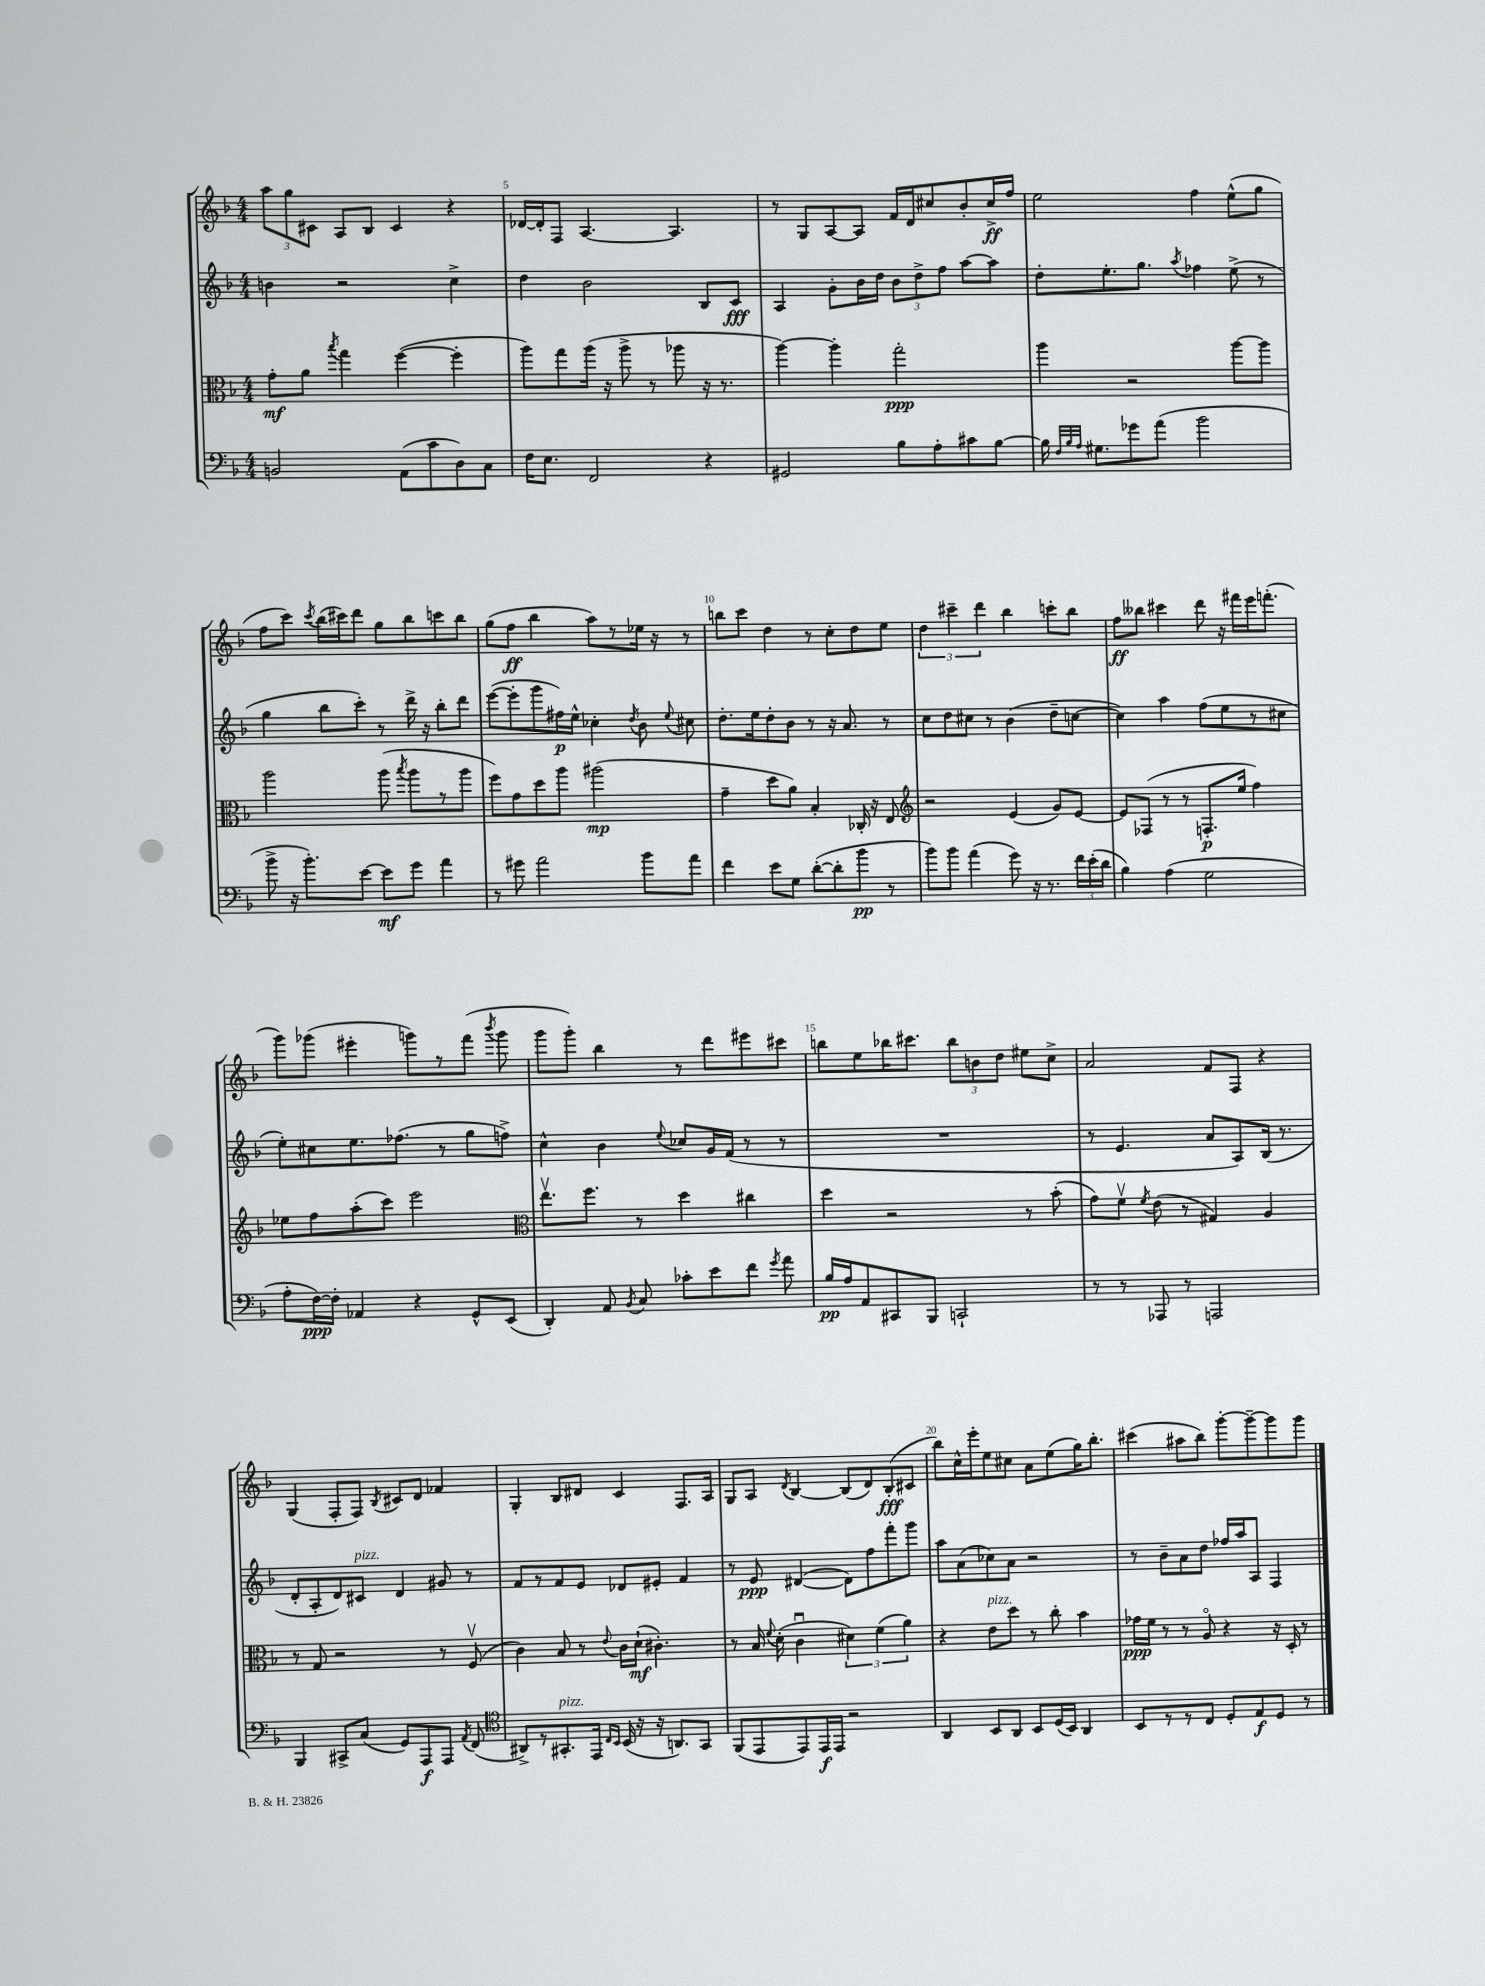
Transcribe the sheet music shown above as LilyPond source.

<<
\new StaffGroup <<
\new Staff = "s0" {
    \clef treble \key f \major \numericTimeSignature \time 4/4
    \autoBeamOff \tuplet 3/2 { a''8[ g''8 cis'8] } a8[ bes8] cis'4 r4 |
    des'16[~ des'16-. f8] a4.~ a4. |
    r8 g8[ a8~ a8] f'16[ d'16 cis''8 bes'8-. cis''16->\ff f''16] |
    e''2 f''4 e''8[-^( g''8] |
    f''8[ c'''8]) \acciaccatura { c'''8 } bes''16[( cis'''16) d'''8] g''8[ bes''8 c'''8 bes''8] |
    g''8[( f''8]\ff bes''4 a''8[) r8 ees''16] r16 r8 |
    b''8[ c'''8] d''4 r8 c''8[-. d''8 e''8] |
    \tuplet 3/2 { d''4 cis'''4-- d'''4 } bes''4 c'''8[-. bes''8] |
    f''8[\ff beses''8] cis'''4 d'''8 r16 fis'''16[ e'''16 f'''8.]-.( |
    g'''8[) ges'''8]( eis'''4-. g'''8[) r8 f'''8]( \acciaccatura { bes'''8 } g'''8 |
    g'''8[ g'''8]-.) bes''4 r8 d'''8[ eis'''8 cis'''8] |
    b''8[ e''8 bes''16 cis'''8.] \tuplet 3/2 { bes''8[ b'8 d''8] } eis''8[ c''8]-> |
    a'2 f'8[ f8] r4 |
    g4( f8[-. f8]) \acciaccatura { bes8 } cis'8[ d'8] fes'4 |
    g4-. bes8[ dis'8] c'4 f8.[ a16] |
    g8[ a8] \acciaccatura { d'8 } bes4~ bes8[( d'8) bes8-.\fff( cis'8] |
    bes''8[) c''16-^ e'''16-. e''8 cis''8] a'8[ e''8( g''16) bes''8.]-. |
    cis'''4( ais''8[ bes''8]) g'''8[~-. g'''8~-- g'''8 g'''8] \bar "|." |
}
\new Staff = "s1" {
    \clef treble \key f \major \numericTimeSignature \time 4/4
    \autoBeamOff b'4 r2 c''4-> |
    d''4 bes'2 bes8[ c'8]\fff |
    a4 g'8[-. bes'16 d''16] \tuplet 3/2 { bes'8[ d''8-> f''8] } a''8[~ a''8] |
    d''8[-. e''8.-. g''8.] \acciaccatura { a''8 } fes''4 e''8->( r8 |
    g''4 bes''8[ c'''8]-.) r8 d'''16-> r16 bes''8[-. d'''8] |
    e'''8[~( e'''8-. g'''8 fis''16\p) e''16]-^ ces''4-. \acciaccatura { d''8 } bes'8 \appoggiatura { e''8 } cis''8 |
    d''8.[-. e''16 d''8-. bes'8] r8 r16 a'8. r8 |
    c''8[ d''8 cis''8] r8 bes'4( d''8[-- c''8]~ |
    c''4) a''4 f''8[( e''8 r8 cis''8] |
    e''8[-.) cis''8 e''8. fes''8.]( r8 g''8[ f''8]->) |
    c''4-^ bes'4 \appoggiatura { e''8 } ces''8[ g'16 f'16]( r8 r8 |
    R1 |
    r8 e'4. a'8[ a8) bes16]( r8. |
    d'8[-. a8-. d'8) cis'8]^\markup { \italic "pizz." } d'4 gis'8 r8 |
    f'8[ r8 f'8 e'8] des'8[ eis'8]-. f'4 |
    r8 e'8\ppp dis'4~( dis'8[) f''8 f'''8-. g'''8] |
    a''8[ a'8( ces''8) a'8] r2 |
    r8 bes'8[-- a'8 d''8] fes''16[ a''16 a8] f4 \bar "|." |
}
\new Staff = "s2" {
    \clef alto \key f \major \numericTimeSignature \time 4/4
    \autoBeamOff g'8[-.\mf a'8] \acciaccatura { bes''8 } g''4 f''4~( f''4-. |
    a''8[) g''8 a''16]( r16 a''8-> r8 aes''8 r16 r8. |
    a''4~) a''4-. g''2-.\ppp |
    a''4 r2 a''8[~ a''8] |
    a''2 a''8( \acciaccatura { bes''8 } a''8[ r8 a''8] |
    f''8[) g'8 d''8 a''8] ais''2\mp( |
    g'4-- d''8[ a'8]) bes4-. ces16-. r16 e8 |
    \clef treble r2 e'4( g'8[) e'8]~ |
    e'8[ fes8]( r8 r8 f8.[-.\p e''16] f''4) |
    ees''8[ f''8 a''8-.( c'''8]) e'''2 |
    \clef alto e''8.[\upbow f''8.] r8 d''4 cis''4 |
    d''4 r2 r8 bes'8-.( |
    g'8[) f'8]\upbow \acciaccatura { f'8 } e'8( r8 gis4) a4 |
    r8 g8 r2 r8 f8\upbow( |
    c'4) bes8 r8 \appoggiatura { e'8 } c'16[ d'16]-!\mf( cis'4.-.) |
    r8 bes16 \appoggiatura { f'8 } d'16-.( c'4\downbow \tuplet 3/2 { dis'4) f'4( a'4) } |
    r4 e'8[^\markup { \italic "pizz." } d''8] r8 c''8-. bes'4 |
    ges'16[\ppp f'16] r8 r8 a8\flageolet r4 r16 d16-. r8 \bar "|." |
}
\new Staff = "s3" {
    \clef bass \key f \major \numericTimeSignature \time 4/4
    \autoBeamOff b,2 a,8[( c'8 d8) c8] |
    f16[ e8.] f,2 r4 |
    gis,2 bes8[ a8-. cis'8 bes8]~ |
    bes16 \grace { f32[ bes32 a32] } gis8.[ ges'8 a'8]( bes'2 |
    bes'8-> r16 bes'8.[-.) e'8]~ e'8[\mf g'8] a'4 |
    r8 gis'8 a'2 bes'8[ a'8] |
    f'4 e'8[ g8] d'8[~-.( d'8-. bes'8]\pp r8 |
    bes'8[) bes'8] a'4( g'8) r16 r8. \tuplet 3/2 { f'16[ e'16-.( d'16] } |
    bes4) a4( g2 |
    a8[-. f16~\ppp) f16]-. aes,4 r4 g,8[-^ e,8]( |
    d,4-.) a,8 \acciaccatura { bes,8 } c8 ces'8[-. e'8 f'8] \acciaccatura { g'8 } a'8 |
    bes16[\pp a16 a,8 cis,8 bes,,8] c,2-! |
    r8 r8 aes,,8 r8 a,,2 |
    bes,,4 cis,8[-> c8]( g,8[) a,,8\f a,,8] \acciaccatura { a,8 } f,8( |
    \clef tenor ais,8[->) r8 gis,8.-.^\markup { \italic "pizz." } e,16] \grace { c16[ bes,16] } bes,16( r16 r16 a,8.[) gis,8] |
    f,8[( e,8 e,8) e,16\f e,16] r2 |
    a,4 bes,8[ a,8] bes,8[ d16( bes,16]) a,4 |
    bes,8[ r8 r8 c8] d8[-. e8\f d8] r8 \bar "|." |
}
>>
>>
\layout { \context { \Score currentBarNumber = #4 \override BarNumber.break-visibility = ##(#f #t #t) barNumberVisibility = #(every-nth-bar-number-visible 5) } }
